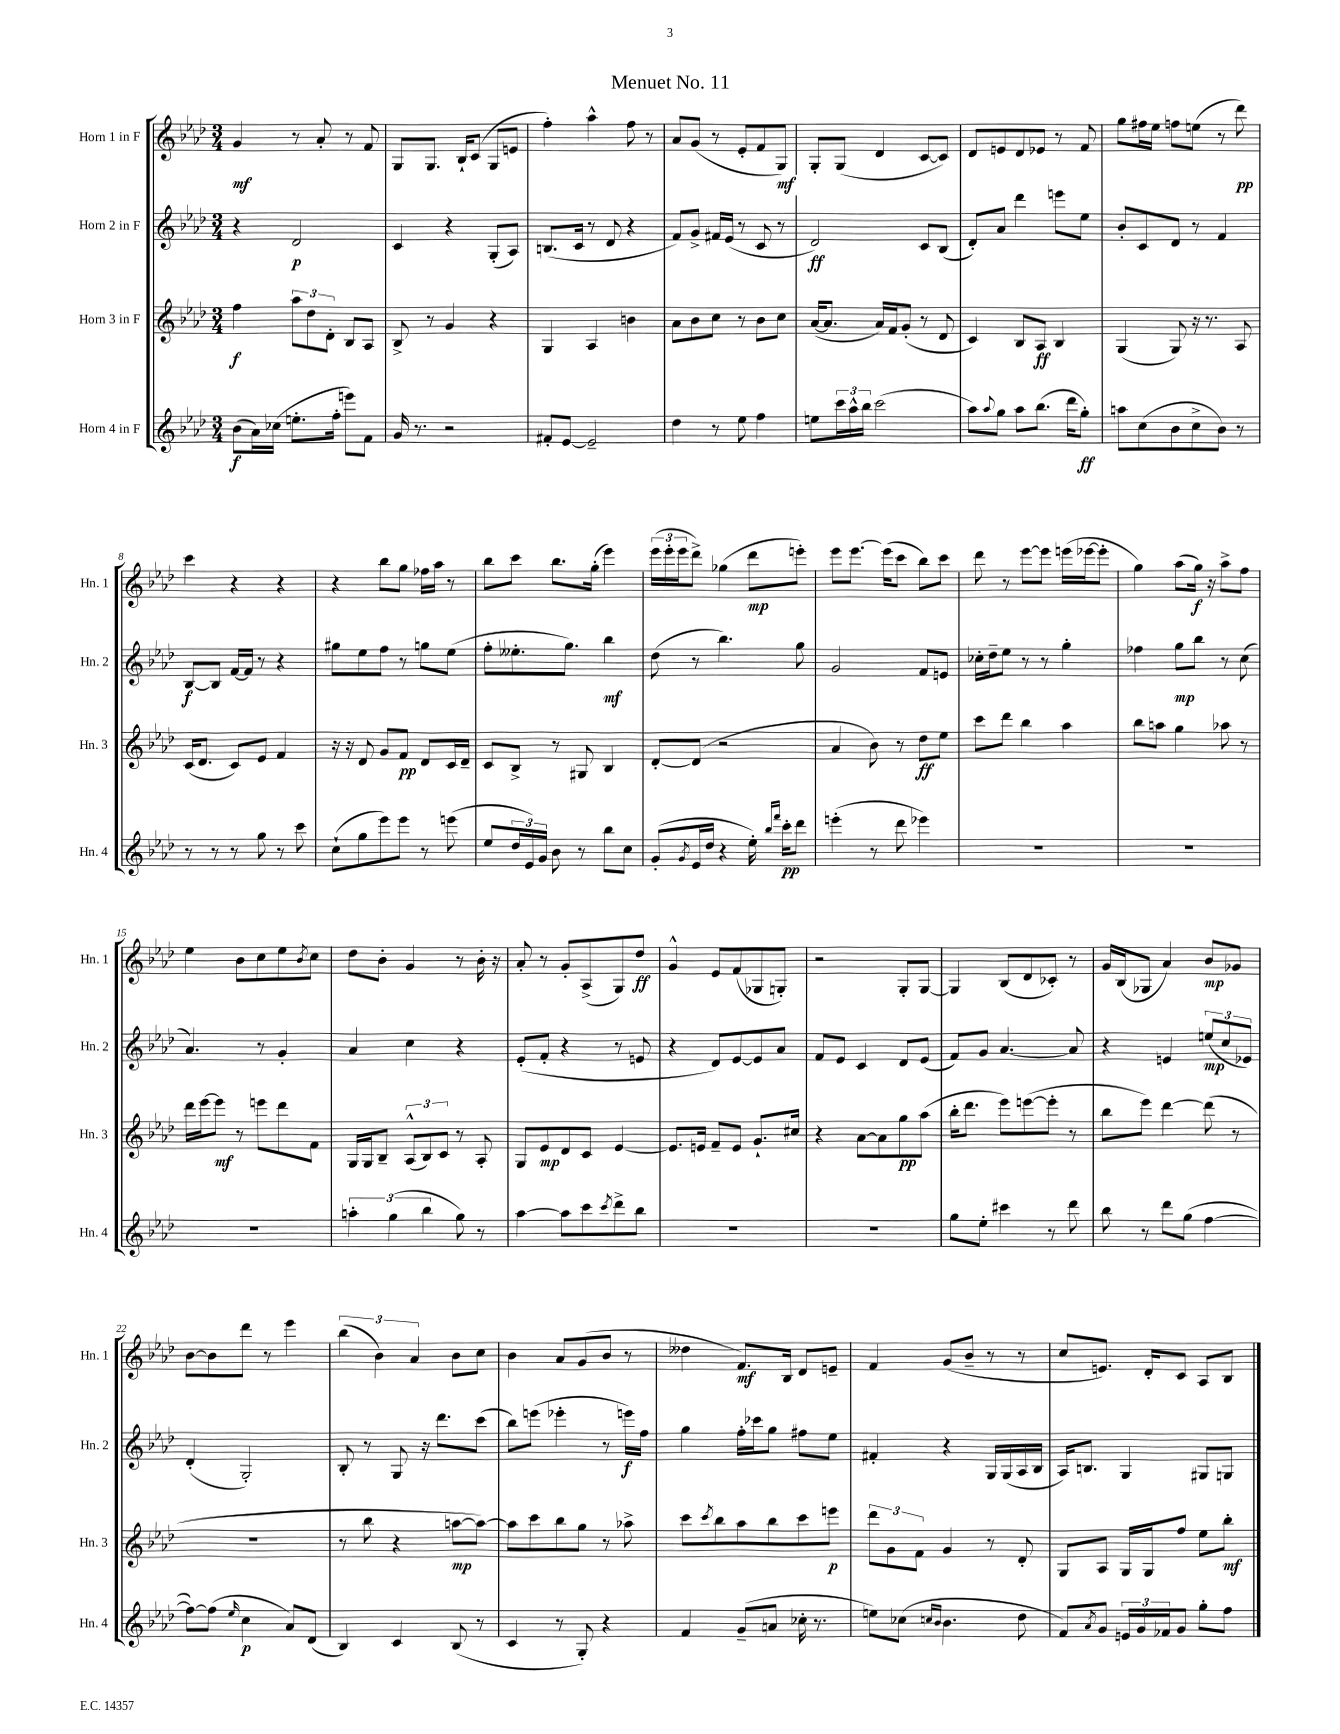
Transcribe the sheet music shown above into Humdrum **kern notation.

**kern	**kern	**kern	**kern
*staff4	*staff3	*staff2	*staff1
*clefG2	*clefG2	*clefG2	*clefG2
*k[b-e-a-d-]	*k[b-e-a-d-]	*k[b-e-a-d-]	*k[b-e-a-d-]
*M3/4	*M3/4	*M3/4	*M3/4
(8b-	4ff	4r	4g
16a-)	.	.	.
(16cc-	.	.	.
8.ee'	12aa-	2d-	8r
.	12dd-	.	.
.	.	.	8a-'
.	12d-'	.	.
16ff'	.	.	.
8eee)	8B-	.	8r
8f	8A-	.	8f
=	=	=	=
16g	8B-^	4c	8G
8.r	.	.	.
.	8r	.	8.G
2r	4g	4r	.
.	.	.	16B-`
.	.	.	(8c
.	4r	(8G'	8G
.	.	8A-)	8e
=	=	=	=
8f#'	4G	(8.B	4ff')
[8e-	.	.	.
.	.	16c	.
2e-~]	4A-	8r	4aa-^^
.	.	8d-	.
.	4b	4r	8ff
.	.	.	8r
=	=	=	=
4dd-	8a-	8f)	8a-
.	8b-	8g^	(8g
8r	8cc	16f#	8r
.	.	(16e-	.
8ee-	8r	8r	8e-'
4ff	8b-	8c	8f
.	8cc	8r	8G)
=	=	=	=
8ee	([16a-	2d-)	8G'
.	8.a-]	.	.
24ccc	.	.	(8G
24aa-^^	.	.	.
24bb-	.	.	.
(2ccc	16a-)	.	4d-
.	16f	.	.
.	(8g'	.	.
.	8r	8c	[8c
.	8d-	(8B-	8c])
=	=	=	=
8aa-)	4c)	8d-')	8d-
8qqaa-	.	.	.
8gg	.	8a-	8e
8aa-	8B-	4ddd-	8d-
(8.bb-	8A-	.	8e-
.	4B-	8eee	8r
16ddd-	.	.	.
8gg')	.	8ee-	8f
=	=	=	=
8aa	(4G	8b-'	8gg
(8cc	.	8c	16ff#
.	.	.	16ee-
8b-	8G)	8d-	8ff
8cc^	16r	8r	(8ee
.	8.r	.	.
8b-)	.	4f	8r
8r	8A-	.	8ddd-)
=	=	=	=
8r	(16c	[8B-	4ccc
.	8.d-	.	.
8r	.	8B-]	.
8r	8c)	[16f	4r
.	.	16f]	.
8gg	8e-	8r	.
8r	4f	4r	4r
8ccc	.	.	.
=	=	=	=
(8cc`	16r	8gg#	4r
.	16r	.	.
8gg	8d-	8ee-	.
8eee-)	8g	8ff	8bb-
8eee-	8f	8r	8gg
8r	8d-	8gg	16ff-
.	.	.	16aa-
(8eee	16c	(8ee-	8r
.	16d-~	.	.
=	=	=	=
8ee-	8c	8ff'	8bb-
24dd-	8B-^	8.ee--'	8ccc
24e-)	.	.	.
24g	.	.	.
8b-	8r	.	8.bb-
.	.	8.gg)	.
8r	8G#	.	.
.	.	.	(16gg'
8bb-	4B-	4bb-	4eee-)
8cc	.	.	.
=	=	=	=
(8g'	[8d-'	(8dd-	(24eee-
.	.	.	24eee-'
.	.	.	24eee-
8qg	.	.	.
16e-	(8d-]	8r	8ddd-^)
16dd-	.	.	.
4r	2r	4.bb-)	(4gg-
16ee-')	.	.	8ddd-
16qqbb-	.	.	.
16qqfff	.	.	.
16ccc'	.	.	.
8ddd-	.	8gg	8eee')
=	=	=	=
(4eee'	4a-	2g	8eee-
.	.	.	[8.eee-
8r	8b-)	.	.
.	.	.	(16eee-]
8ddd-	8r	.	8ccc
4eee-)	8dd-	8f	8bb-)
.	8ee-	8e	8ccc
=	=	=	=
2.r	8ccc	16cc-'	8ddd-
.	.	16dd-~	.
.	8ddd-	8ee-	8r
.	4bb-	8r	[8eee-
.	.	8r	8eee-]
.	4aa-	4gg'	(16eee
.	.	.	[16eee-
.	.	.	8eee-']
=	=	=	=
2.r	8bb-	4ff-	4gg)
.	8aa	.	.
.	4gg	8gg	(8aa-
.	.	8bb-	16gg)
.	.	.	16r
.	8aa-	8r	8aa-^
.	8r	(8cc	8ff
=	=	=	=
2.r	16ddd-	4.a-)	4ee-
.	[16eee-	.	.
.	8eee-]	.	.
.	8r	.	8b-
.	8eee	8r	8cc
.	8ddd-	4g'	8ee-
.	.	.	8qb-
.	8f	.	8cc
=	=	=	=
6aa'	16G	4a-	8dd-
.	16G	.	.
.	8B-~	.	8b-'
(6gg	.	.	.
.	(12A-^^	4cc	4g
6bb-	12B-)	.	.
.	12c	.	.
8gg)	8r	4r	8r
8r	8A-'	.	16b-'
.	.	.	16r
=	=	=	=
[4aa-	8G	(8e-'	8a-'
.	8e-	8f'	8r
8aa-]	8d-	4r	8g'
8ccc	8c	.	(8A-^
8qccc	.	.	.
8ddd-^	[4e-	8r	8G)
8bb-	.	8e	8dd-
=	=	=	=
2.r	8.e-]	4r	4g^^
.	16e	.	.
.	8f~	8d-)	8e-
.	8e	[8e-	(8f
.	8.g`	8e-]	8G-
.	.	8a-	8G')
.	16cc#	.	.
=	=	=	=
2.r	4r	8f	2r
.	.	8e-	.
.	[8a-	4c	.
.	8a-]	.	.
.	8gg	8d-	8G'
.	(8aa-	(8e-	[8G
=	=	=	=
8gg	16bb-'	8f)	4G]
.	8.ddd-	.	.
8ee-'	.	8g	.
4ccc#	8eee-)	[4.a-	(8B-
.	([8eee	.	8d-
8r	8eee']	.	8c-')
8ddd-	8r	8a-]	8r
=	=	=	=
8bb-	8bb-	4r	16g
.	.	.	(16B-
8r	8eee-)	.	8G-
8ddd-	[4ddd-	4e	4a-)
(8gg	.	.	.
[4ff	(8ddd-]	(12ee	8b-
.	.	12cc	.
.	8r	.	8g-
.	.	12e-)	.
=	=	=	=
8ff_)	2.r	(4d-'	[8b-
(8ff]	.	.	8b-]
16qqee-	.	.	.
4cc	.	2G')	8ddd-
.	.	.	8r
8a-)	.	.	4eee-
(8d-	.	.	.
=	=	=	=
4B-)	8r	8B-'	(6bb-
.	8bb-	8r	.
.	.	.	6b-)
4c	4r	8G	.
.	.	.	6a-
.	.	16r	.
.	.	8.ddd-	.
(8B-	[8aa	.	8b-
8r	8aa_)	(8ccc	8cc
=	=	=	=
4c	8aa]	8bb-)	4b-
.	8ccc	(8eee	.
8r	8bb-	4eee-'	8a-
8G')	8gg	.	(8g
4r	8r	8r	8b-
.	8aa-^	16eee)	8r
.	.	16ff	.
=	=	=	=
4f	8ccc	4gg	4dd--
.	8qccc	.	.
.	8bb-	.	.
(8g~	8aa-	16ff'	8.f)
.	.	16ccc-	.
8a	8bb-	8gg	.
.	.	.	16B-
16cc-'	8ccc	8ff#	8d-
8.r	.	.	.
.	8eee	8ee-	8e~
=	=	=	=
8ee)	12ddd-	4f#'	4f
.	12g	.	.
(8cc-	.	.	.
.	12f	.	.
16qqcc	.	.	.
16qqb-	.	.	.
4.b-	4g	4r	(8g
.	.	.	8b-~
.	8r	16G	8r
.	.	(16G	.
8dd-	8d-'	16A-	8r
.	.	16B-	.
=	=	=	=
8f)	8G	16A-)	8cc
.	.	8.B	.
8qa-	.	.	.
8g	8A-	.	8.e)
24e	16G	4G	.
24g	.	.	.
.	16G	.	16d-'
24f-	.	.	.
8g	8ff	.	8c
8gg'	8ee-	8G#	8A-
8ff	8bb-'	8G	8B-
==	==	==	==
*-	*-	*-	*-
